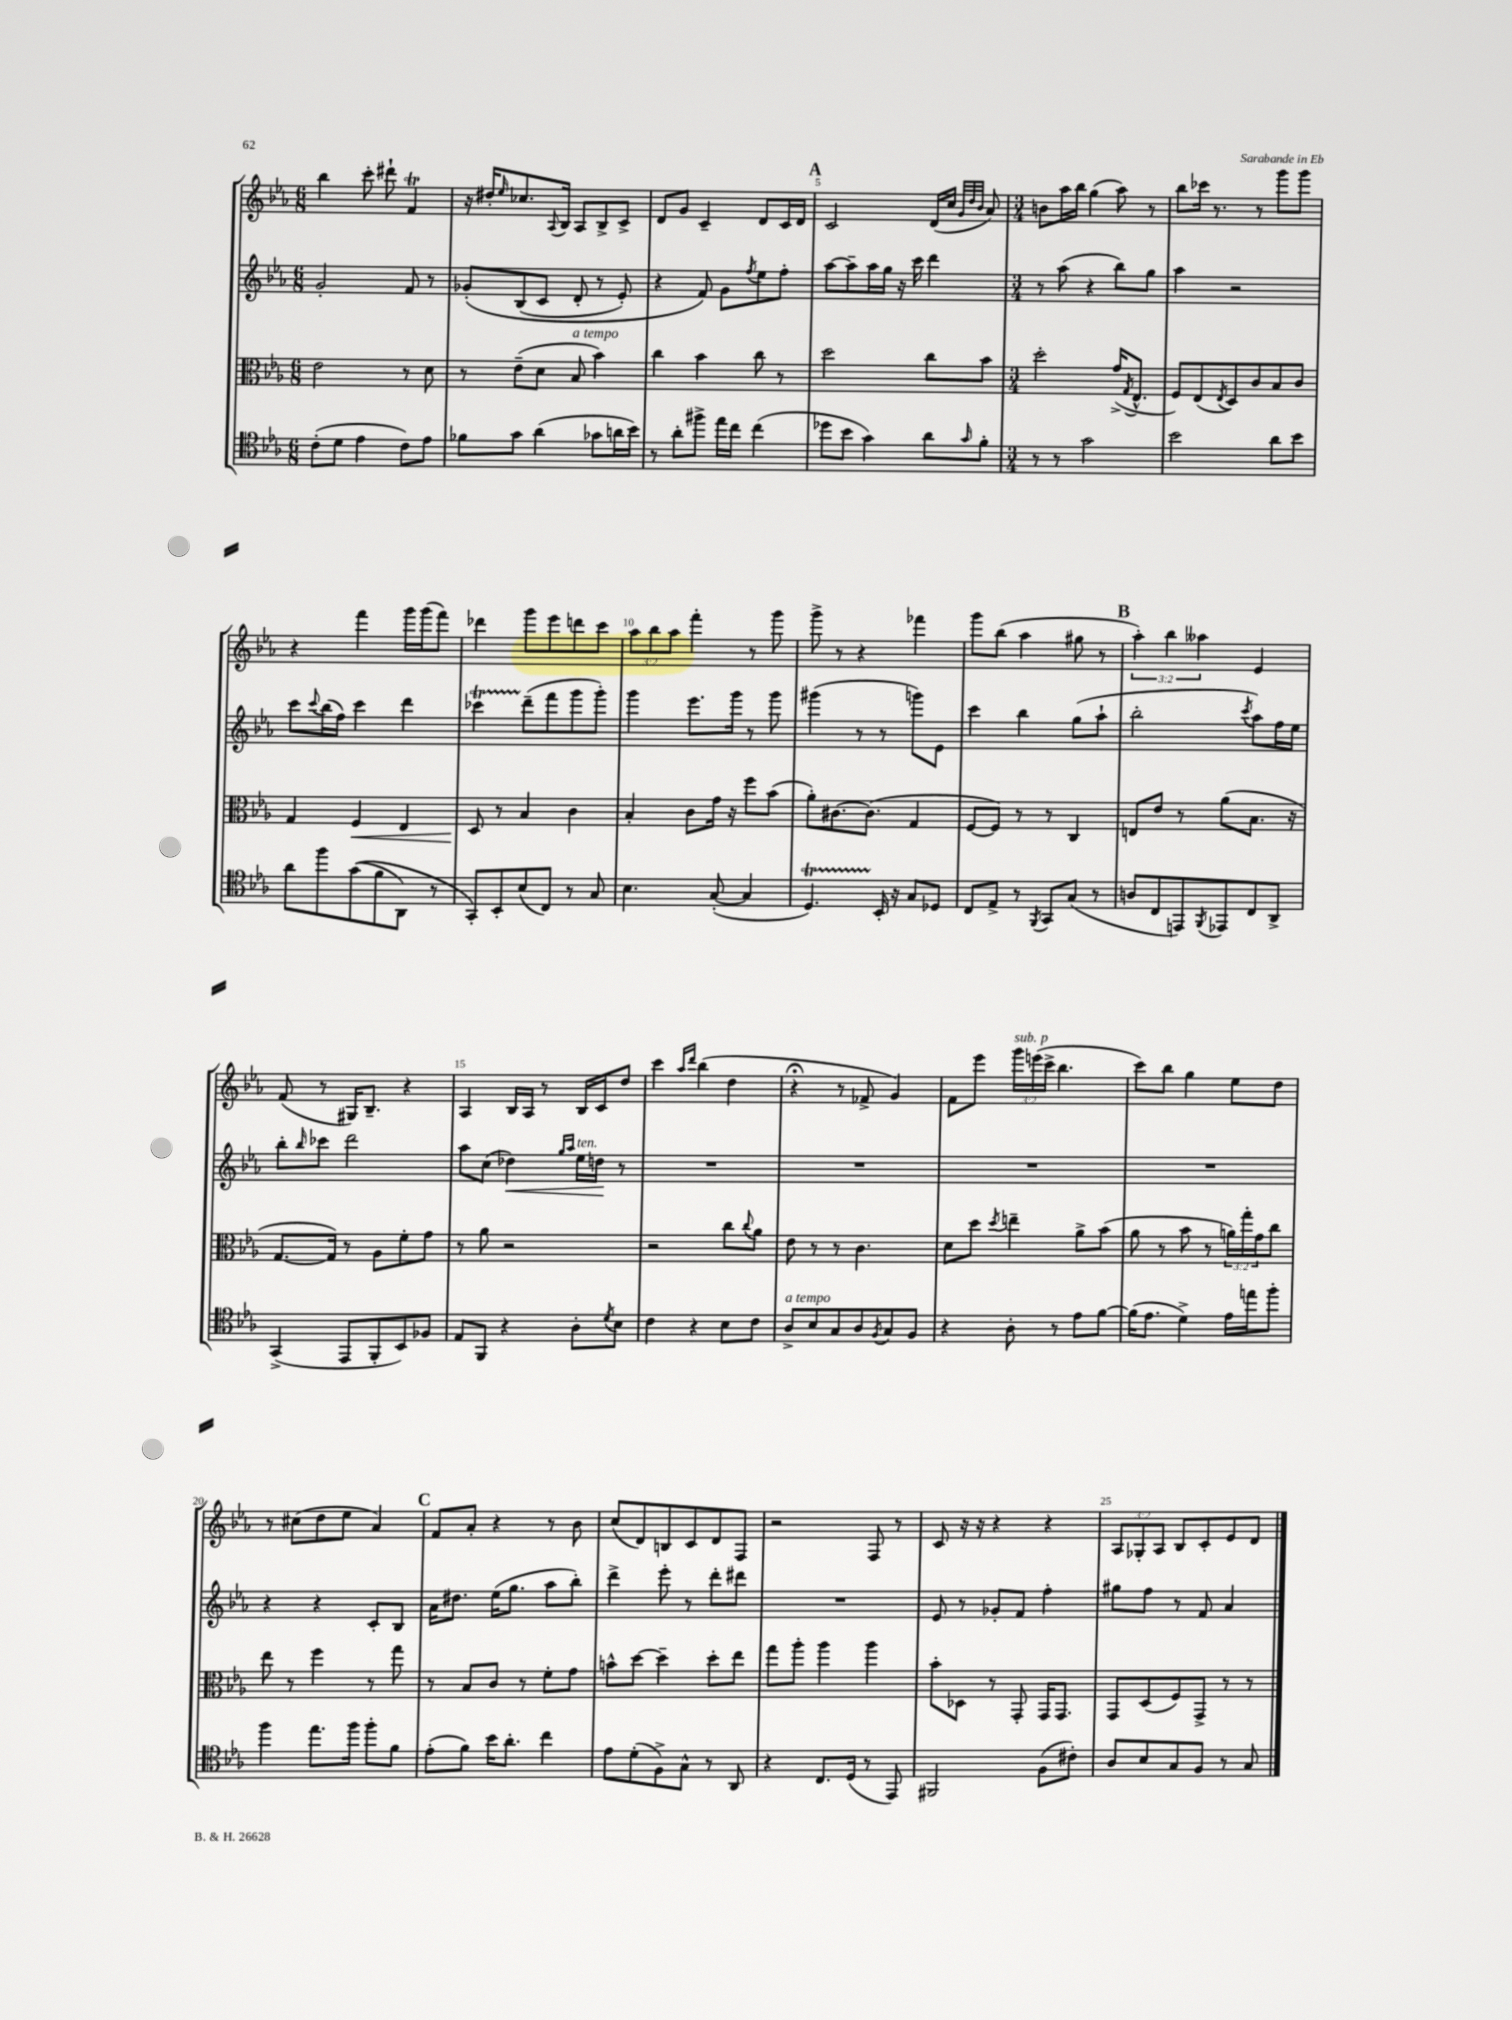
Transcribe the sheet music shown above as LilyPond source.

<<
\new StaffGroup <<
\new Staff = "s0" {
    \clef treble \key ees \major \numericTimeSignature \time 6/8 \override Staff.TupletNumber.text = #tuplet-number::calc-fraction-text
    bes''4 c'''8-. dis'''8-! f'4\trill |
    r16 dis''16-. \grace { ees''16 } ces''8. \appoggiatura { aes8 } bes16 aes8 bes8-> c'8-> |
    d'8 g'8 c'4-- d'8 c'16 d'16 |
    \mark \markup { \bold "A" } c'2 d'16( c''16 \grace { g'32 d''32 bes'32 } aes'8) |
    \numericTimeSignature \time 3/4 b'8 aes''16 bes''16 g''4( aes''8) r8 |
    bes''8 ces'''16 r8. r8 g'''8 g'''8 |
    r4 f'''4 g'''16 g'''16( f'''8) |
    des'''4 g'''8 ees'''8 d'''8 c'''8 |
    \tuplet 3/2 { aes''8 bes''8 aes''8 } f'''4-. r8 g'''8 |
    g'''8-> r8 r4 fes'''4 |
    g'''8 bes''8( aes''4 gis''8 r8 |
    \mark \markup { \bold "B" } \tuplet 3/2 { aes''4-.) bes''4 aeses''4 } ees'4 |
    f'8( r8 gis16) bes8.-- r4 |
    aes4 bes16 aes16 r8 bes16 c'16 d''8 |
    c'''4 \grace { aes''16 d'''16 } bes''4( d''4 |
    r4\fermata r8 fes'8-> g'4) |
    f'8 ees'''8 \tuplet 3/2 { g'''16^\markup { \italic "sub. p" } e'''16( c'''16-> } bes''4. |
    c'''8) bes''8 g''4 ees''8 d''8 |
    r8 cis''8( d''8 ees''8 aes'4) |
    \mark \markup { \bold "C" } f'8 aes'8-. r4 r8 bes'8 |
    c''8( d'8) b8 c'8 d'8 f8 |
    r2 f8 r8 |
    c'8 r16 r16 r4 r4 |
    \tuplet 3/2 { aes8 ges8-. aes8 } bes8 c'8-. ees'8 d'8 \bar "|." |
}
\new Staff = "s1" {
    \clef treble \key ees \major \numericTimeSignature \time 6/8
    g'2-. f'8 r8 |
    ges'8-.\( bes8( c'8 d'8-. r8 ees'8-.) |
    r4 f'8\) g'8 \acciaccatura { f''8 } ees''8 f''8-. |
    \mark \markup { \bold "A" } aes''8~ aes''8-- aes''16 g''16 r16 c'''16 d'''4 |
    \numericTimeSignature \time 3/4 r8 aes''8( r4 bes''8) g''8 |
    aes''4 r2 |
    c'''8 \appoggiatura { c'''8 } bes''16( f''16) c'''4 d'''4 |
    ces'''4\startTrillSpan d'''8--\stopTrillSpan( f'''8 g'''8 g'''8-.) |
    g'''4 ees'''8. g'''16 r8 g'''8 |
    gis'''4( r8 r8 g'''8) ees'8 |
    c'''4 bes''4 g''8( aes''8-! |
    \mark \markup { \bold "B" } bes''2-. \acciaccatura { c'''8 } aes''8) f''16 ees''16 |
    bes''8-. \grace { bes''16 } ces'''8 d'''2 |
    aes''8 c''8( des''4\<) \grace { g''16 aes''16 } ees''16^\markup { \italic "ten." } d''16\! r8 |
    R2. |
    R2. |
    R2. |
    R2. |
    r4 r4 c'8-. bes8 |
    \mark \markup { \bold "C" } aes'16 dis''8. ees''16( g''8. aes''8 bes''8-.) |
    d'''4-> ees'''8-. r8 d'''8-. dis'''8 |
    R2. |
    ees'8 r8 ges'8-. f'8 f''4-. |
    gis''8 f''8 r8 f'8 aes'4 \bar "|." |
}
\new Staff = "s2" {
    \clef alto \key ees \major \numericTimeSignature \time 6/8 \override Staff.TupletNumber.text = #tuplet-number::calc-fraction-text
    ees'2 r8 d'8 |
    r8 ees'8--( d'8 bes8^\markup { \italic "a tempo" } bes'4) |
    c''4 bes'4 c''8 r8 |
    \mark \markup { \bold "A" } d''2 c''8 bes'8 |
    \numericTimeSignature \time 3/4 d''2-. g'16->( \acciaccatura { g8 } ees8.-^ |
    f8) ees8( \acciaccatura { ees8 } d8) c'8 bes8 c'8 |
    g4 f4\< ees4 |
    d8\! r8 bes4 c'4 |
    bes4-. c'8 g'16 r16 f''8 bes'8( |
    aes'8-.) cis'8.~ cis'8.( g4 |
    f8~ f8) r8 r8 c4 |
    \mark \markup { \bold "B" } e8 ees'8 r8 aes'8( bes8. r16 |
    g8.~ g16) r8 aes8 f'8-. g'8 |
    r8 aes'8 r2 |
    r2 c''8 \appoggiatura { c''8 } aes'8 |
    ees'8 r8 r8 c'4. |
    d'8 d''8 \acciaccatura { d''8 } e''4-- aes'8-> bes'8( |
    aes'8 r8 bes'8 r8 \tuplet 3/2 { a'16) g''16-. g'16 } c''8 |
    ees''8 r8 f''4 r8 g''8 |
    \mark \markup { \bold "C" } r8 bes8 c'8 r8 f'8-. g'8 |
    b'8-^ d''8~ d''4-- d''8-. ees''8 |
    g''8 aes''8-. aes''4 aes''4 |
    bes'8-. des8 r8 g,8-. g,16 g,8. |
    g,8 d8( f8) g,8-> r8 r8 \bar "|." |
}
\new Staff = "s3" {
    \clef tenor \key ees \major \numericTimeSignature \time 6/8
    c'8-.( d'8 ees'4 c'8) ees'8 |
    fes'8 g'8 aes'4( ges'8 a'16 bes'16) |
    r8 aes'8-. fis''8-> ees''16 c''16 c''4( |
    \mark \markup { \bold "A" } des''8 bes'8 g'4) aes'8 \grace { g'16 } f'8-. |
    \numericTimeSignature \time 3/4 r8 r8 g'2 |
    bes'2 aes'8 bes'8 |
    aes'8 f''8 g'8(\( f'8 aes,8) r8 |
    g,8-.\) bes,8-. bes8( c8) r8 g8 |
    bes4. g8~-.( g4 |
    d4.\startTrillSpan) bes,16-.\stopTrillSpan r16 g8 des8 |
    c8 ees8-> r8 \acciaccatura { f,8 } g,8 g8( r8 |
    \mark \markup { \bold "B" } a8 c8 e,8) \acciaccatura { f,8 } ees,8 c8 aes,8-> |
    g,4->( ees,8 f,8-. bes,8) fes8 |
    ees8 f,8 r4 aes8-. \acciaccatura { d'8 } bes8 |
    c'4 r4 bes8 c'8 |
    aes8->^\markup { \italic "a tempo" } bes8 g8 aes8 \acciaccatura { f8 } g8 f8 |
    r4 aes8-. r8 ees'8 f'8~ |
    f'16( ees'8. d'4->) ees'16 e''16 f''8-. |
    f''4 ees''8. f''16 f''8-. f'8 |
    \mark \markup { \bold "C" } ees'8-.( f'8) bes'16 aes'8.-. c''4 |
    ees'8 d'8-.( f8->) g8-^ r8 aes,8 |
    r4 c8. d16( r8 ees,8) |
    fis,2 f8( cis'8-.) |
    aes8 bes8 g8 f8 r8 g8 \bar "|." |
}
>>
>>
\layout { \context { \Score currentBarNumber = #2 \override BarNumber.break-visibility = ##(#f #t #t) barNumberVisibility = #(every-nth-bar-number-visible 5) } }
